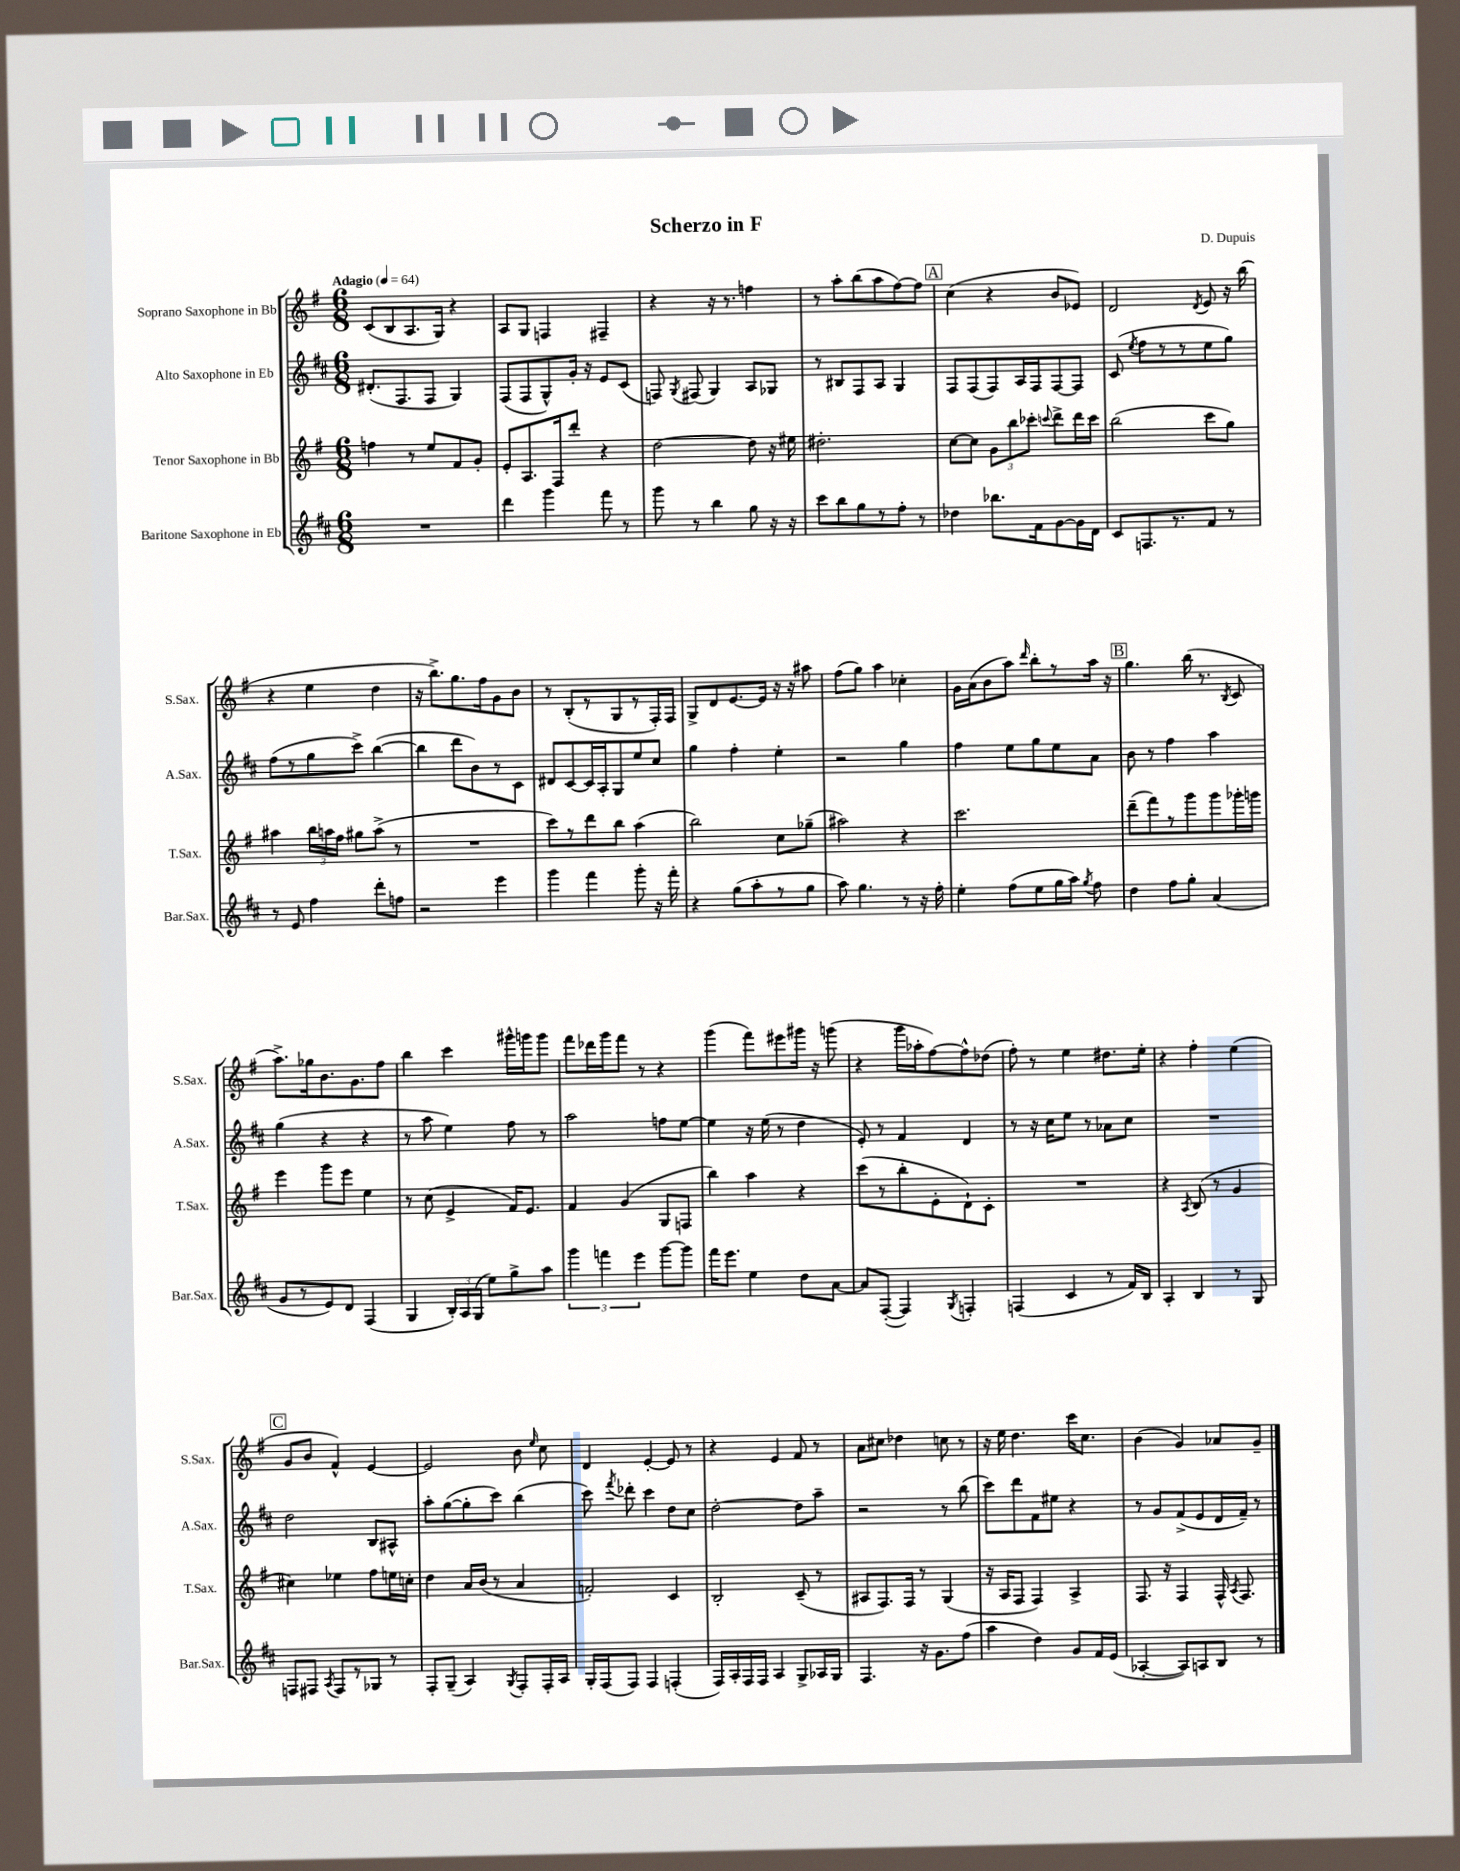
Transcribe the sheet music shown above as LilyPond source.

\header { title = "Scherzo in F" composer = "D. Dupuis" }
<<
\new StaffGroup <<
\new Staff = "s0" \with { instrumentName = "Soprano Saxophone in Bb" shortInstrumentName = "S.Sax." } {
    \clef treble \key g \major \numericTimeSignature \time 6/8 \tempo "Adagio" 4 = 64
    \autoBeamOff c'8[( b8 a8. g16]) r4 |
    a8[ g8] f4 fis4-- |
    r4 r16 r8. f''4 |
    r8 a''8[-. b''8( a''8 fis''8~) fis''8] |
    \mark \markup { \box "A" } c''4( r4 b'8[ ees'8]) |
    d'2 \acciaccatura { d'8 } e'8 r16 b''16( |
    r4 e''4 d''4 |
    r16 b''8.[->) g''8. fis''16 g'8 b'8] |
    r8 b8[-.( r8 g8 r8 fis16-.) fis16] |
    g8[-> d'8 e'8.~ e'16] r16 r16 ais''8 |
    fis''8[( g''8]) a''4 ces''4-. |
    g'16[ a'16( b'8 a''8]) \grace { d'''16 } b''8[-. r8 a''16] r16 |
    \mark \markup { \box "B" } g''4. b''16( r8. \acciaccatura { b8 } c'8 |
    a''8.[->) ges''16 b'8. g'8. fis''8] |
    b''4 c'''4 gis'''16[-^ g'''16 g'''8] |
    fis'''8[ des'''16 g'''16 fis'''8] r8 r4 |
    g'''4( fis'''8[) eis'''8 gis'''16] r16 g'''8( |
    r4 g'''16[ aes''16-. fis''8~) fis''8-^ des''8]( |
    fis''8-.) r8 e''4 dis''8.[ e''16]-. |
    r4 fis''4-. e''4( |
    \mark \markup { \box "C" } g'8[ b'8] fis'4-^) e'4~ |
    e'2 b'8 \grace { e''16 } c''8 |
    d'4 e'4~-. e'8 r8 |
    r4 e'4 fis'8 r8 |
    a'8[ cis''8] des''4 c''8 r8 |
    r16 e''16 d''4. c'''16[ c''8.] |
    b'4( g'4) aes'8[ g'8]-- \bar "|." |
}
\new Staff = "s1" \with { instrumentName = "Alto Saxophone in Eb" shortInstrumentName = "A.Sax." } {
    \clef treble \key d \major \numericTimeSignature \time 6/8
    \autoBeamOff dis'8.[-.( fis8. fis8] g4) |
    fis8[( fis8 g8-^) g'16]-. r16 e'8[ cis'8]( |
    f8) \acciaccatura { g8 } fis8( g4) a8[ ges8] |
    r8 bis8[ fis8 a8] g4 |
    \mark \markup { \box "A" } fis8[ fis8( fis8) a16 fis16 fis8~ fis8] |
    cis'8( \acciaccatura { e''8 } fis''8[ r8 r8 e''8 g''8]) |
    fis''8[( r8 g''8 cis'''8]->) b''4~( |
    b''4 d'''8[ b'8) r8 cis'8] |
    dis'8[ cis'8~ cis'16 a16-. g8 e''8 cis''8] |
    g''4 fis''4-. e''4-. |
    r2 g''4 |
    fis''4 e''8[ g''8 e''8 a'8] |
    \mark \markup { \box "B" } b'8 r8 fis''4 a''4 |
    g''4( r4 r4 |
    r8 a''8 e''4) fis''8 r8 |
    a''2 f''8[ e''8]~ |
    e''4 r16 e''16( r8 d''4 |
    e'8-.) r8 fis'4 d'4 |
    r8 r16 cis''16[ e''8] r8 aes'8[ cis''8] |
    R2. |
    \mark \markup { \box "C" } d''2 b8[ ais8]-^ |
    a''8[-. g''8~( g''8-. cis'''8]) b''4( |
    cis'''8) \acciaccatura { fis'''8 } des'''8-. cis'''4 d''8[ cis''8] |
    d''2~-. d''8[ a''8]-- |
    r2 r8 b''8( |
    cis'''8[) d'''8 fis'8 eis''8] r4 |
    r8 g'8[ fis'8->( e'8 d'16 fis'16]--) r8 \bar "|." |
}
\new Staff = "s2" \with { instrumentName = "Tenor Saxophone in Bb" shortInstrumentName = "T.Sax." } {
    \clef treble \key g \major \numericTimeSignature \time 6/8
    \autoBeamOff f''4 r8 e''8[ fis'8 g'8]-. |
    e'8[-. a8. fis16 d'''8]-. r4 |
    d''2~ d''8 r16 eis''16 |
    dis''2.-. |
    \mark \markup { \box "A" } c''8[~ c''8] \tuplet 3/2 { g'8[ b''8 ces'''8]-. } \appoggiatura { c'''8 } d'''8[-> d'''16 c'''16] |
    b''2( c'''8[ g''8]) |
    ais''4 \tuplet 3/2 { b''16[ a''16 fis''16] } gis''8[ a''8]->( r8 |
    R2. |
    c'''8[) r8 d'''8 b''8] a''4( |
    b''2) c''8[ ges''8]--( |
    ais''2) r4 |
    c'''2. |
    \mark \markup { \box "B" } d'''8[--( fis'''8) r8 g'''8 g'''8 ges'''16-. g'''16] |
    e'''4 g'''8[ e'''8] e''4 |
    r8 c''8( e'4-> fis'16[) e'8.] |
    fis'4 g'4( g8[ f8] |
    b''4) a''4 r4 |
    c'''8[( r8 b''8-. e'8-. d'8-!) c'8]-. |
    R2. |
    r4 \acciaccatura { a8 } b8( r8 g'4 |
    \mark \markup { \box "C" } cis''4) ees''4 fis''8[ e''16 c''16]-. |
    d''4 a'16[ b'16]( r8 a'4 |
    f'2-.) c'4 |
    b2-. c'8--( r8 |
    ais8[ fis8.) fis16] r8 g4( |
    r16 a16[ fis8] fis4) a4-> |
    fis8. r16 fis4 fis16-^ \acciaccatura { a8 } fis8. \bar "|." |
}
\new Staff = "s3" \with { instrumentName = "Baritone Saxophone in Eb" shortInstrumentName = "Bar.Sax." } {
    \clef treble \key d \major \numericTimeSignature \time 6/8
    \autoBeamOff R2. |
    d'''4 g'''4 fis'''8 r8 |
    g'''8 r8 b''4 g''8 r16 r16 |
    cis'''8[ b''8 g''8 r8 fis''8]-. r8 |
    \mark \markup { \box "A" } des''4 bes''8.[ fis'16 g'8~ g'16 d'16] |
    cis'8[ f8. r8. fis'8] r8 |
    r8 e'8 fis''4 d'''8[-. f''8] |
    r2 e'''4 |
    g'''4 fis'''4 g'''8-. r16 fis'''16-. |
    r4 g''8[( a''8-. r8 g''8] |
    a''8) g''4. r8 r16 fis''16-. |
    e''4-. fis''8[( e''8 g''16 a''16]) \acciaccatura { g''8 } fis''8 |
    \mark \markup { \box "B" } d''4 fis''8[ g''8]-. a'4( |
    g'8[ r8 e'8) d'8] fis4( |
    g4 \tuplet 3/2 { b16[-.) a16 g16]( } e''8[) g''8-> a''8] |
    \tuplet 3/2 { g'''4 f'''4 e'''4 } g'''8[~ g'''8] |
    fis'''16[ e'''8.] e''4 d''8[ a'8]~ |
    a'8[ fis8]~-.( fis4) \acciaccatura { g8 } f4-. |
    f4( cis'4 r8 fis'16[) b16] |
    a4-. b4 r8 g8 |
    \mark \markup { \box "C" } f8[ fis8] \acciaccatura { a8 } fis8[ r8 ges8] r8 |
    fis8[-. g8]--( a4) \acciaccatura { g8 } fis8[-. fis16-. a16] |
    g16[-. fis16( fis8]) fis4 f4-.( |
    fis16[) a16-. fis16 fis16] a4 g8[-> aes16 g16] |
    fis4. r16 g'8.[ fis''8]( |
    a''4 d''4) g'8[ fis'16 e'16]( |
    aes4~-. aes8[) a8 b8] r8 \bar "|." |
}
>>
>>
\layout { \context { \Score \remove "Bar_number_engraver" } }
